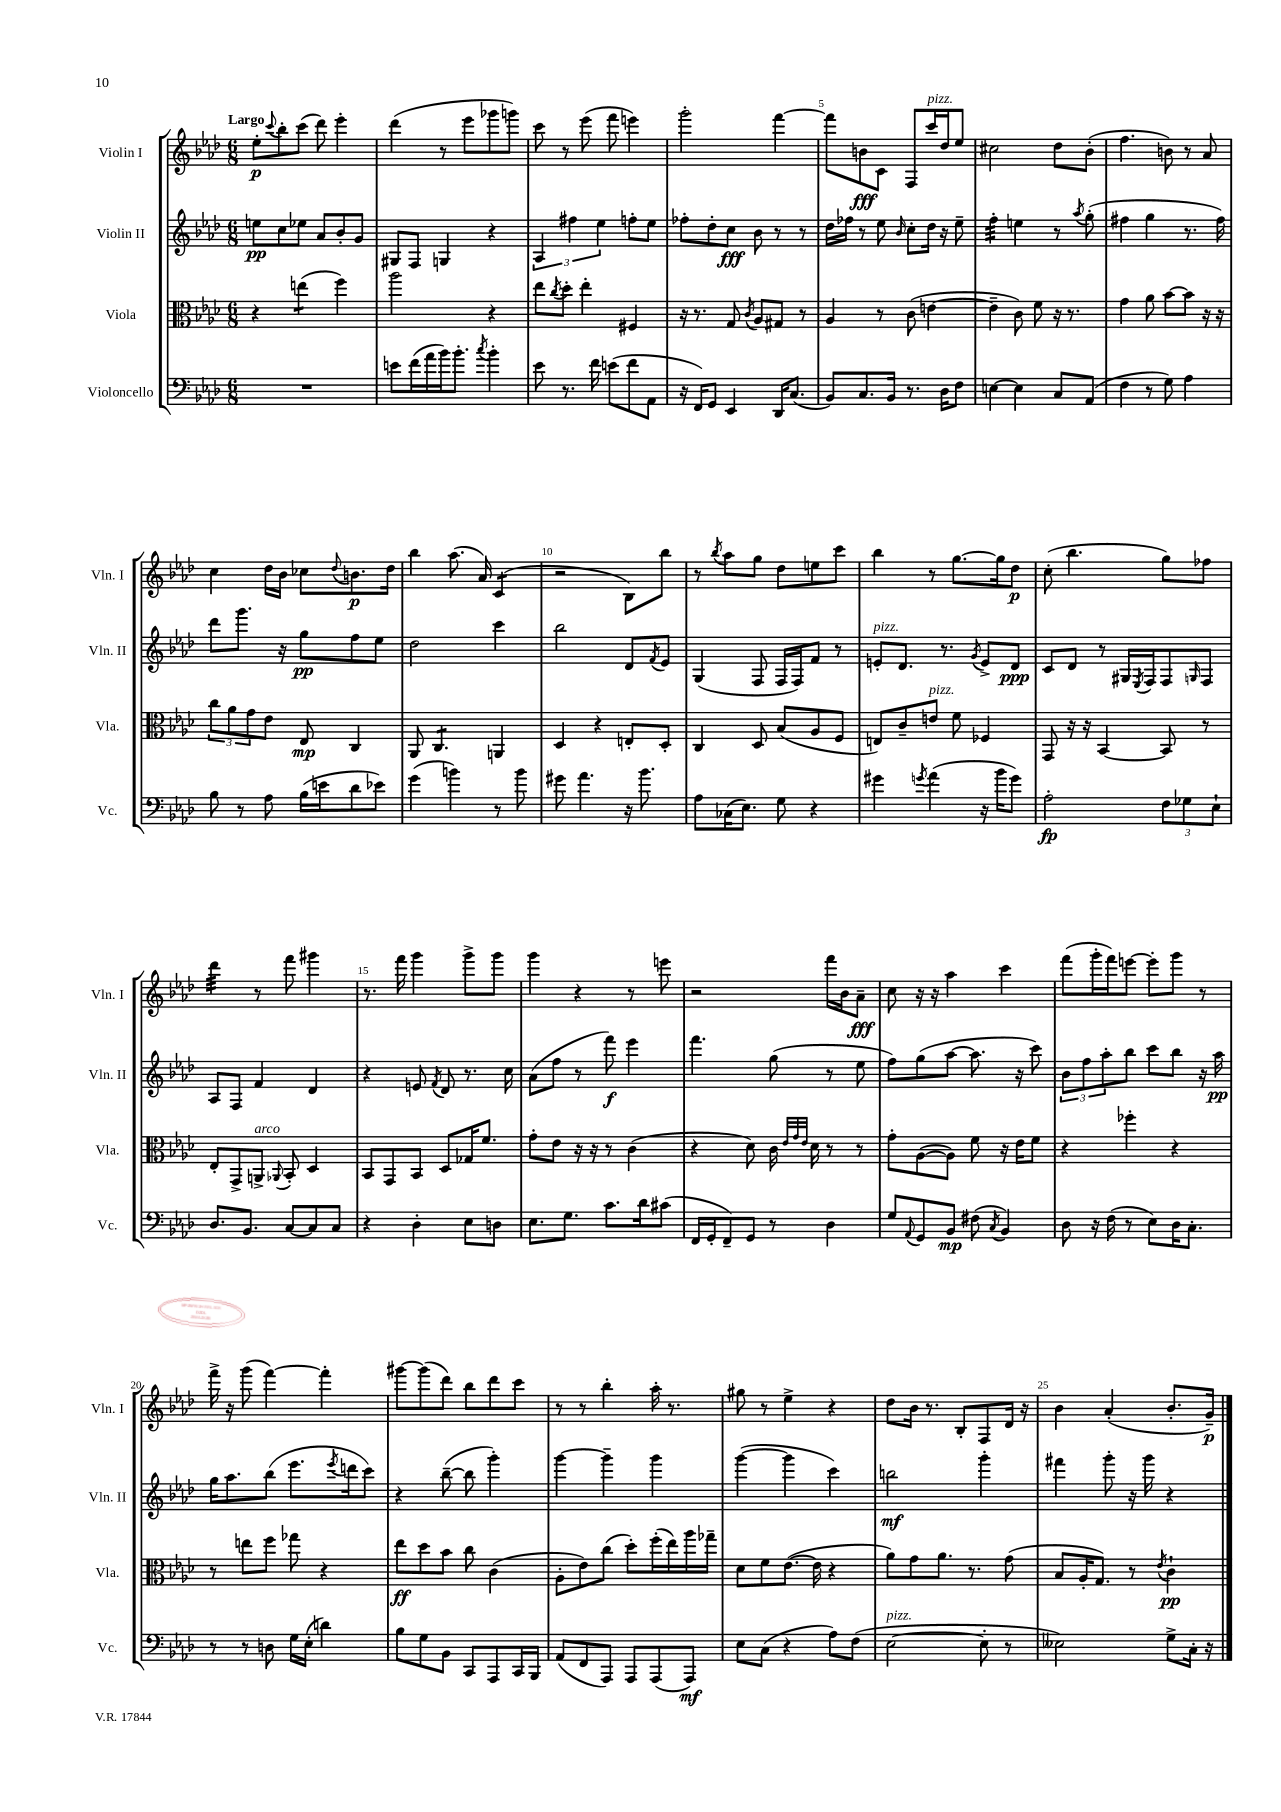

**kern	**kern	**kern	**kern
*staff4	*staff3	*staff2	*staff1
*clefF4	*clefC3	*clefG2	*clefG2
*k[b-e-a-d-]	*k[b-e-a-d-]	*k[b-e-a-d-]	*k[b-e-a-d-]
*M6/8	*M6/8	*M6/8	*M6/8
2.r	4r	8ee\L	8ee-'\L
.	.	.	8qqccc/
.	.	8cc\	8bb-'\
.	(4ee\	8ee-\J	(8ccc\J
.	.	8a-/L	8ddd-\)
.	4ff\)	8b-'/	4eee-'\
.	.	8g/J	.
=	=	=	=
8e\L	2aa-\	8G#/L	(4ddd-\
(16f\L	.	8F/J	.
16a-\	.	.	.
16b-\J)	.	4G/	8r
8.b-'\J	.	.	.
.	.	.	8eee-\L
8qcc/	.	.	.
4b-'\	4r	4r	8ggg-\
.	.	.	8ggg\J)
=	=	=	=
8e-\	8ee-\L	6A-/	8ccc\
.	8qcc/	.	.
8.r	8dd-'\J	.	8r
.	.	6ff#\	.
.	4ee-'\	.	(8eee-\
16f\	.	.	.
.	.	6ee-\	.
(8e\L	.	.	8fff\
8f\	4F#/	8ff'\L	4eee\)
8AA-\J	.	8ee-\J	.
=	=	=	=
16r	16r	8ff-'\L	2ggg'\
16FF/LK)	8.r	.	.
8GG/J	.	8dd-'\	.
4EE-/	8G/	8cc\J	.
.	8qc/	.	.
.	8A-/L	8b-\	.
16DD-/LK	8G#/J	8r	[4fff\
(8.C/J	.	.	.
.	8r	8r	.
=	=	=	=
8BB-/L)	4A-/	16dd-\LL	8fff\]L
.	.	16ff-\JJ	.
8.C/	.	8r	8b\
.	8r	8ee-\	8c\J
16BB-/Jk	.	.	.
.	.	16qqb-/	.
8.r	(8c\	8cc'\L	8F/L
.	[4e\	16dd-\Jk	16ccc/L
16D-\LK	.	16r	16dd-/J
8F\J	.	8ee-~\	8ee-/J
=	=	=	=
[4E\	4e~\]	4ff'\	2cc#\
4E\]	8c\)	4ee\	.
.	8f\	.	.
8C/L	16r	8r	8dd-\L
.	8.r	.	.
.	.	8qaa-/	.
(8AA-/J	.	(8gg'\	(8b-'\J
=	=	=	=
4F\	4g\	4ff#\	4.ff\
8r	8a-\	4gg\	.
8G\)	[8b-\L	.	8b\)
4A-\	8b-\]J	8.r	8r
.	16r	.	8a-/
.	16r	16ff#\)	.
=	=	=	=
8B-\	12cc\L	8ddd-\L	4cc\
.	12a-\	.	.
8r	.	8.ggg\J	.
.	12g\	.	.
8A-\	8e-\J	.	16dd-\LL
.	.	16r	16b-\JJ
(16B-\LL	8E-/	8gg\L	8cc-\L
16e\J	.	.	.
.	.	.	8qqdd-/
8d-\	4C/	8ff\	8.b\
8e-\J)	.	8ee-\J	.
.	.	.	16dd-\Jk
=	=	=	=
(4g\	8AA-/	2dd-\	4bb-\
.	4.C/	.	.
4b\)	.	.	(8.aa-\
.	.	.	16a-/)
8r	4AA/	4ccc\	(4c/
8b\	.	.	.
=	=	=	=
8g#\	4D-/	2bb-\	2r
4.a-\	.	.	.
.	4r	.	.
16r	8E'/L	8d-/L	8B-\L)
8.b-\	.	.	.
.	.	8qf/	.
.	8D-'/J	8e-/J	8bb-\J
=	=	=	=
8A-\L	4C/	(4G/	8r
.	.	.	8qbb-/
(16C-\K	.	.	8aa-\L
8.E-\J)	.	.	.
.	8D-/	8F/	8gg\J
8G\	(8B-/L	16F/LL	8dd-\L
.	.	16F/J)	.
4r	8A-/	8f/J	8ee\
.	8F/J	8r	8ccc\J
=	=	=	=
4g#\	8E/L)	8e'/L	4bb-\
.	8c~/	8.d-/J	.
8qg/	.	.	.
(4a-\	8e/J	.	8r
.	.	8.r	.
.	8f\	.	[8.gg\L
.	.	8qg/	.
16r	4F-/	8e^/L	.
16b-\LK	.	.	16gg\]k
8g\J)	.	8d-/J	8dd-\J
=	=	=	=
2A-'\	8GG/	8c/L	(8cc'\
.	16r	8d-/J	4.bb-\
.	16r	.	.
.	[4BB-/	8r	.
.	.	16G#/LL	.
.	.	8qE-/	.
.	.	16F/J	.
12F\L	8BB-/]	8F/	8gg\L)
12G-\	.	.	.
.	.	16qqG/	.
.	8r	8F/J	8ff-\J
12E-`\J	.	.	.
=	=	=	=
8.D-/L	8E-'/L	8A-/L	4ddd-\
.	8GG^/	8F/J	.
8.BB-/J	.	.	.
.	8AA^/J	4f/	8r
.	8qqAA-/	.	.
[8C/L	8BB-'/	.	8fff\
8C/]	4D-/	4d-/	4ggg#\
8C/J	.	.	.
=	=	=	=
4r	8BB-/L	4r	8.r
.	8GG/	.	.
.	.	.	16fff\
4D-'\	8BB-/J	8e/	4ggg\
.	.	8qf/	.
.	8D-/L	8d-/	.
8E-\L	16G-/K	8.r	8ggg^\L
.	8.f/J	.	.
8D\J	.	.	8ggg\J
.	.	16cc\	.
=	=	=	=
8.E-\L	8g'\L	(8a-\L	4ggg\
.	8e-\J	8ff\J	.
8.G\J	.	.	.
.	16r	8r	4r
.	16r	.	.
8.c\L	8r	8fff\)	.
.	(4c\	4eee-\	8r
16d-\k	.	.	.
(8c#\J	.	.	8eee\
=	=	=	=
16FF/LL	4r	4.fff\	2r
16GG'/J	.	.	.
8FF~/)	.	.	.
8GG/J	8d-\)	.	.
8r	16c\	(8gg\	.
.	32qqe-/LLL	.	.
.	32qqg/	.	.
.	32qqe-/JJJ	.	.
.	16d-\	.	.
4D-\	8r	8r	16fff\LL
.	.	.	16b-\J
.	8r	8ee-\	8a-~\J
=	=	=	=
8G/L	8g'\L	8ff\L)	8cc\
8qqAA-/	.	.	.
8GG/	([8A-\	(8gg\	16r
.	.	.	16r
8BB-/J	8A-\]J)	[8aa-\J	4aa-\
(8F#\	8f\	8.aa-\]	.
8qC/	.	.	.
4BB-/)	16r	.	4ccc\
.	16e-\LK	16r	.
.	8f\J	8ccc\)	.
=	=	=	=
8D-\	4r	12b-\L	(8fff\L
.	.	12ff\	.
16r	.	.	16ggg'\L
.	.	12aa-'\	.
(16F\	.	.	16fff\J)
8r	4ff-'\	8bb-\J	[8eee\J
8E-\L)	.	8ccc\L	8eee'\]L
16D-\K	4r	8bb-\J	8ggg\J
8.C'\J	.	.	.
.	.	16r	8r
.	.	16aa-\	.
=	=	=	=
8r	8r	16gg\LK	16fff^\
.	.	8.aa-\	16r
8r	8ee\L	.	(8ggg\
8D\	8ff\J	(8bb-\J	[4fff\)
16G\LL	8gg-\	8.eee-\L	.
(16E-'\JJ	.	.	.
4d\)	4r	.	4fff'\]
.	.	8qeee-/	.
.	.	16ddd\k	.
.	.	8ccc\J)	.
=	=	=	=
8B-\L	8ee-\L	4r	[8ggg#\L
8G\	8dd-\	.	(8ggg#\]
8BB-\J	8b-\J	([8bb-~\	8ddd-\J)
8CC/L	8cc\	8bb-\]	8bb-\L
8AAA-/	(4c\	4ggg'\)	8ddd-\
16CC/L	.	.	8ccc\J
16BBB-/JJ	.	.	.
=	=	=	=
(8AA-/L	8A-'\L	[4ggg\	8r
8FF/	8e-\)	.	8r
8AAA-/J)	(8cc\J	4ggg~\]	4bb-'\
8AAA-/L	8dd-'\L)	.	.
(8AAA-/	(16ff'\L	4ggg\	16aa-'\
.	16ee-\)	.	8.r
8AAA-/J)	16aa-\	.	.
.	16gg-~\JJ	.	.
=	=	=	=
8E-\L	8d-\L	([4ggg\	8gg#\
(8C\J	8f\	.	8r
4r	([8.e-\J	4ggg\]	4ee-^\
.	16e-\]	.	.
8A-\L)	4r	4ccc\)	4r
(8F\J	.	.	.
=	=	=	=
[2E-\	8a-\L)	2bb\	8dd-\L
.	8g\	.	16b-\Jk
.	.	.	8.r
.	8.a-\J	.	.
.	.	.	8B-'/L
.	8.r	.	.
8E-'\]	.	4ggg'\	8F/
8r	(8g\	.	16d-/Jk
.	.	.	16r
=	=	=	=
2E--\)	8B-/L	4fff#\	4b-\
.	16A-'/K	.	.
.	8.G/J)	.	.
.	.	8ggg'\	(4a-'/
.	8r	16r	.
.	.	16ggg\	.
.	8qe-/	.	.
8G^\L	4c`\	4r	8.b-'/L
16C'\Jk	.	.	.
16r	.	.	16g~/Jk)
==	==	==	==
*-	*-	*-	*-
